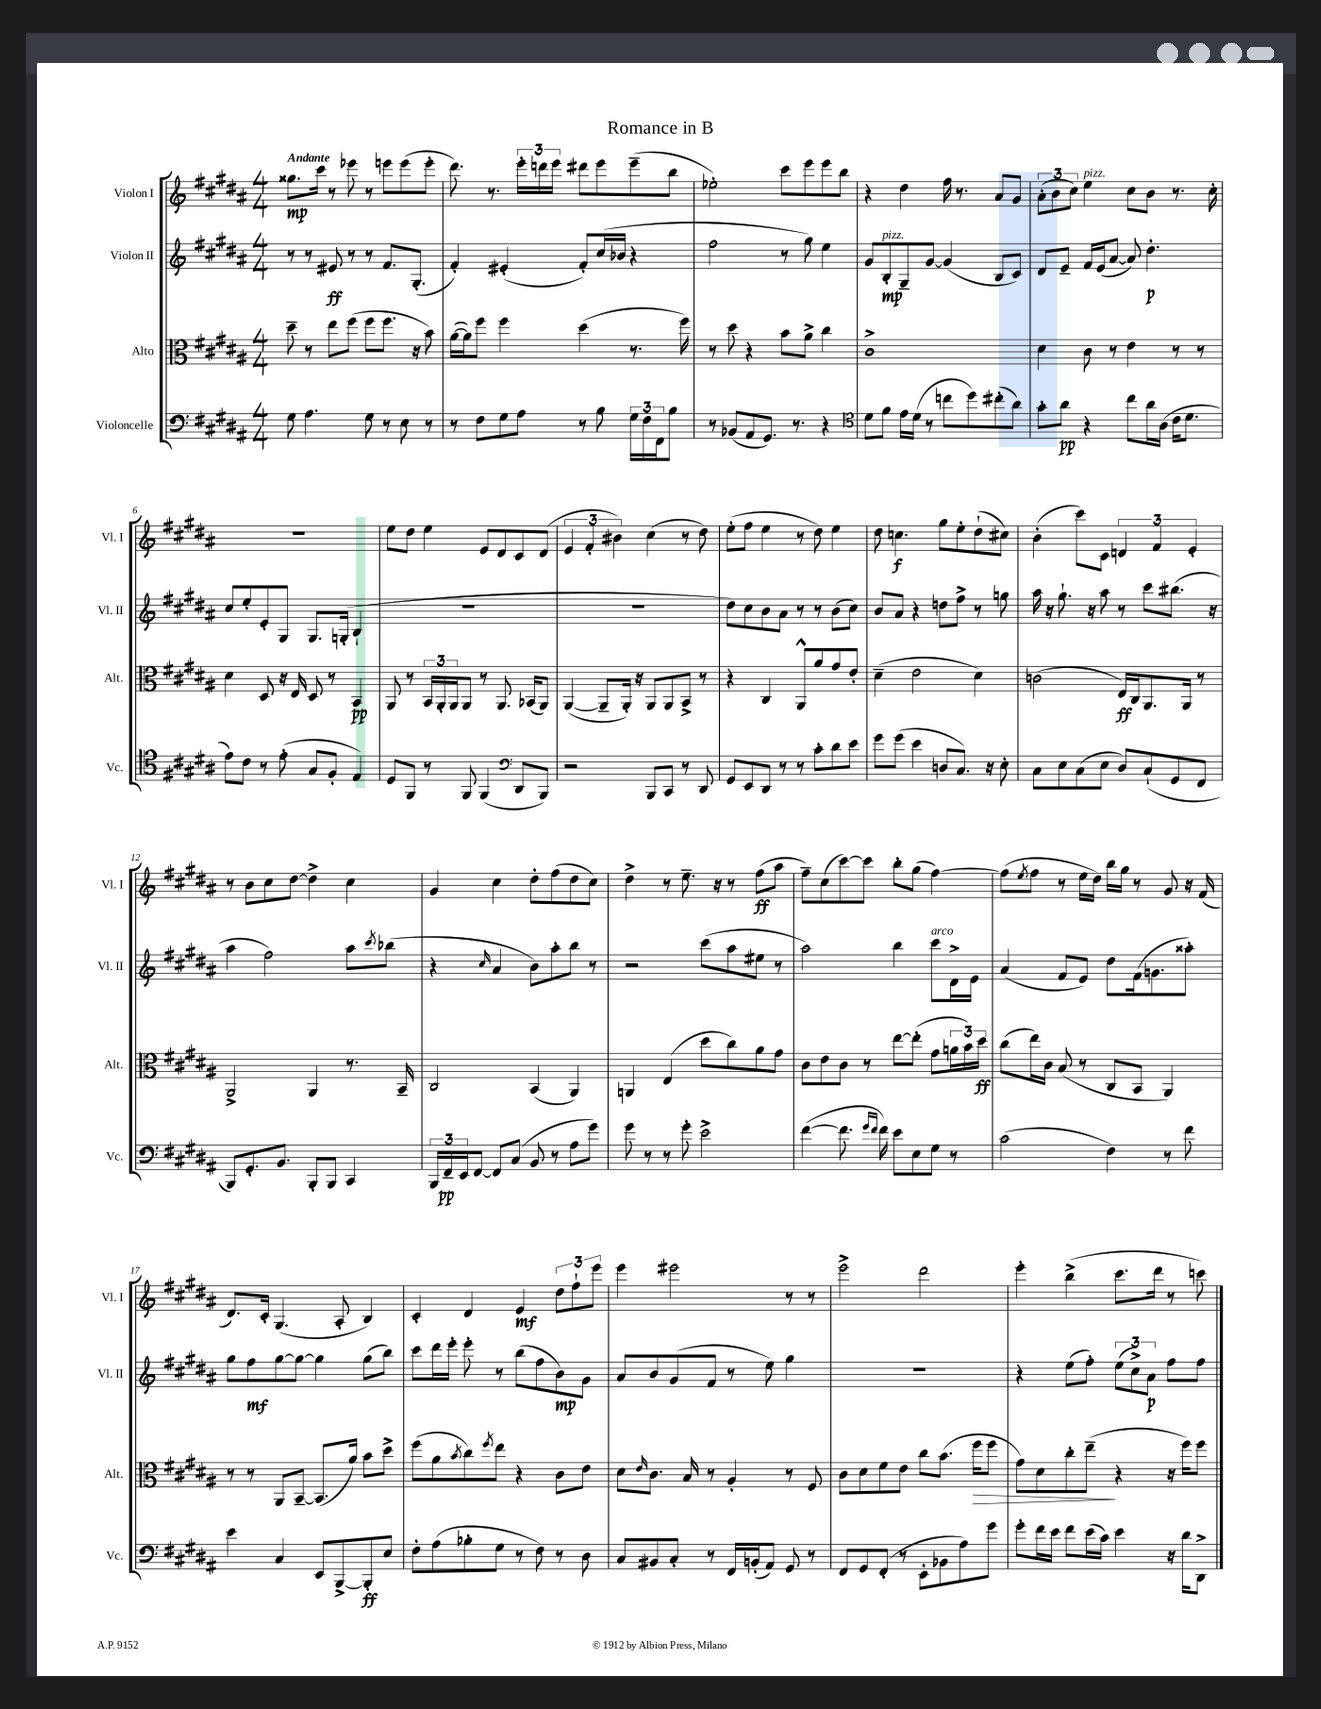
\header { title = "Romance in B" }
<<
\new StaffGroup <<
\new Staff = "s0" \with { instrumentName = "Violon I" shortInstrumentName = "Vl. I" } {
    \clef treble \key b \major \numericTimeSignature \time 4/4 \tempo "Andante"
    gisis''8.\mp cis'''16 r8 ees'''8 r8 e'''8 e'''8( e'''8-. |
    dis'''8.) r8. \tuplet 3/2 { e'''16-. d'''16 e'''16 } dis'''8 e'''8 e'''8--( b''8 |
    ees''2-.) cis'''8 e'''8 e'''8 b''8 |
    r4 dis''4 fis''16 r8. ais'8 gis'8 |
    \tuplet 3/2 { ais'8-.( b'8 cis''8) } e''4^\markup { \italic "pizz." } cis''8 b'8 r8. cis''16-. |
    R1 |
    e''8 dis''8 e''4 e'8 dis'8 cis'8 dis'8( |
    \tuplet 3/2 { e'4 fis'4-. bis'4) } cis''4( r8 dis''8) |
    e''8-.( fis''8 e''4 r8 dis''8) e''4 |
    dis''8 c''4.\f gis''8 e''8-. dis''8-!( cis''8) |
    b'4-.( cis'''8) cis'8 \tuplet 3/2 { d'4 fis'4 e'4-. } |
    r8 b'8 cis''8 dis''8~ dis''4-> cis''4 |
    gis'4 cis''4 dis''8-. fis''8( dis''8 cis''8) |
    dis''4-> r8 e''8.-- r16 r8 fis''8\ff( ais''8 |
    fis''8--) cis''8( cis'''8~) cis'''8 b''8-. gis''8( fis''4~) |
    fis''8( \acciaccatura { e''8 } fis''8 r8 e''16 dis''16) b''16 gis''16 r8 gis'8 r16 fis'16( |
    dis'8.) cis'16-. gis4.( ais8-. b4) |
    cis'4-. dis'4 e'4\mf \tuplet 3/2 { dis''8 fis''8-! e'''8 } |
    e'''4 eis'''2 r8 r8 |
    e'''2-> dis'''2 |
    e'''4-. b''4->( cis'''8. dis'''16 r8 c'''8) \bar "|." |
}
\new Staff = "s1" \with { instrumentName = "Violon II" shortInstrumentName = "Vl. II" } {
    \clef treble \key b \major \numericTimeSignature \time 4/4
    r8 r8 eis'8\ff r8 r8 fis'8. gis8.-.( |
    fis'4-.) eis'4-.( fis'8-.) cis''16( bes'16 r4 |
    fis''2 r8 gis''8) e''4 |
    gis'8 b8-.\mp^\markup { \italic "pizz." } gis8-- gis'8~ gis'4( b8 cis'8) |
    dis'8 e'8-- fis'16 e'16( ais'8~ ais'8) dis''4.-.\p |
    cis''8 e''8-. e'8-. gis8 gis8. g16-.( b4-! |
    R1 |
    r1 |
    dis''8) cis''8 b'8 ais'8 r8 r8 b'8( cis''8) |
    b'8 ais'8 r4 d''8 fis''8-> r8 g''8 |
    ais''16 r16 gis''8.-! r16 ais''8 r8 cis'''8 bis''8.( r16 |
    ais''4 fis''2) ais''8 \acciaccatura { cis'''8 } bes''8( |
    r4 \grace { cis''16 } ais'4 b'8) ais''8-. b''8 r8 |
    r2 cis'''8( ais''8 eis''8 r8 |
    ais''2) b''4 cis'''8^\markup { \italic "arco" } dis'16-> e'16 |
    ais'4( fis'8 e'8) dis''8 fis'16( g'8. aisis''8-.) |
    gis''8 fis''8\mf gis''8~ gis''8~ gis''4 gis''8( b''8) |
    cis'''8 dis'''16 e'''16-. e'''8-. r8 b''8( fis''8 b'8\mp) gis'8 |
    ais'8 b'8 gis'8( fis'8 r8 e''8) gis''4 |
    r1 |
    r4 e''8( fis''8-.) \tuplet 3/2 { e''8( cis''8->) ais'8\p } fis''8 fis''8 \bar "|." |
}
\new Staff = "s2" \with { instrumentName = "Alto" shortInstrumentName = "Alt." } {
    \clef alto \key b \major \numericTimeSignature \time 4/4
    dis''8-- r8 e''8 fis''8( fis''8 fis''8. r16 b'8) |
    ais'16~( ais'16) fis''8 fis''4 dis''4( r8. fis''16) |
    r8 dis''8 r4 b'8 ais'8-> cis''4 |
    cis'1-> |
    dis'4 cis'8 r8 e'4 r8 r8 |
    dis'4 dis8 r16 e16 dis8 r8 b,4\pp |
    ais,8 r8 \tuplet 3/2 { b,16 ais,16-. ais,16 } ais,8 r8 ais,8. bes,16( ais,8) |
    ais,4~( ais,8-- ais,16-.) r16 ais,8 ais,8 b,8-> r8 |
    r4 cis4 ais,8-^ ais'8 gis'8 e'8-. |
    dis'4--( e'2 dis'4) |
    c'2( e16\ff) cis16 ais,8. ais,16 r8 |
    ais,2-> ais,4 r8. b,16-- |
    cis2 b,4( ais,4) |
    a,4 e4( dis''8 cis''8) ais'8 gis'8 |
    cis'8 e'8 cis'8 r8 e''8~ e''8-.( gis'8 \tuplet 3/2 { a'16 b'16) dis''16\ff } |
    cis''8( e''16) cis'16 b8( r8 cis8 b,8 ais,4) |
    r8 r8 ais,8 b,8~-- b,8.( ais'16) b'8 dis''8-> |
    fis''8( ais'8 \acciaccatura { b'8 } cis''8) \acciaccatura { fis''8 } e''8 r4 cis'8 e'8 |
    dis'8 \grace { e'16 } cis'8. b16 r8 ais4-. r8 fis8 |
    cis'8 dis'8 fis'8 e'8 cis''8 b'8.( fis''16\> fis''8 |
    gis'8) dis'8 cis''8-. e''8--\!( r4 r16 fis''16) fis''8 \bar "|." |
}
\new Staff = "s3" \with { instrumentName = "Violoncelle" shortInstrumentName = "Vc." } {
    \clef bass \key b \major \numericTimeSignature \time 4/4
    gis8 ais4. gis8 r8 e8 r8 |
    r8 fis8 gis8 ais8 r8 b8 \tuplet 3/2 { gis16 fis16 fis,16 } b8 |
    r8 bes,8( ais,8 gis,8.) r8. r4 |
    \clef tenor dis'8 fis'8 e'16 dis'16( r8 c''8 dis''8) cis''8-.( ais'8) |
    gis'8-. ais'8\pp r4 cis''8 ais'16 ais16( cis'16 dis'8. |
    e'8) cis'8 r8 e'8-.( gis8 fis8-. e4) |
    dis8 fis,8 r8 fis,8 fis,4( \clef bass dis,8 b,,8) |
    r2 b,,8 cis,8 r8 dis,8 |
    gis,8 e,8 dis,8 r8 r8 cis'8-. dis'8 e'8 |
    gis'8 gis'8( e'4 d8 cis8.) r16 e8-. |
    cis8 e8 cis8( e8 dis8) cis8-!( gis,8 fis,8 |
    b,,8) gis,8.-. b,8. b,,8-. b,,8 cis,4 |
    \tuplet 3/2 { b,,16 fis,16--\pp e,16 } fis,8~ fis,8 cis8( b,8 r8 ais8 gis'8) |
    gis'8 r8 r8 gis'8-. e'2-> |
    fis'4~( fis'8. \grace { gis'16 fis'16 } fis'16) e'8 e8 gis8 r8 |
    cis'2( fis4) r8 fis'8 |
    e'4 cis4 e,8 b,,8~-> b,,8-.\ff e8 |
    fis8-. ais8( bes8-. gis8 r8 fis8) r8 dis8 |
    cis8 bis,8 cis8-. r8 fis,16 b,16-.( ais,8) gis,8 r8 |
    fis,8 gis,8 fis,8-.( r8 e,8-. bes,8 ais8) gis'8 |
    gis'8-. fis'16 e'16 fis'8 e'16( cis'16) e'4 r16 dis'16 dis,8-> \bar "|." |
}
>>
>>
